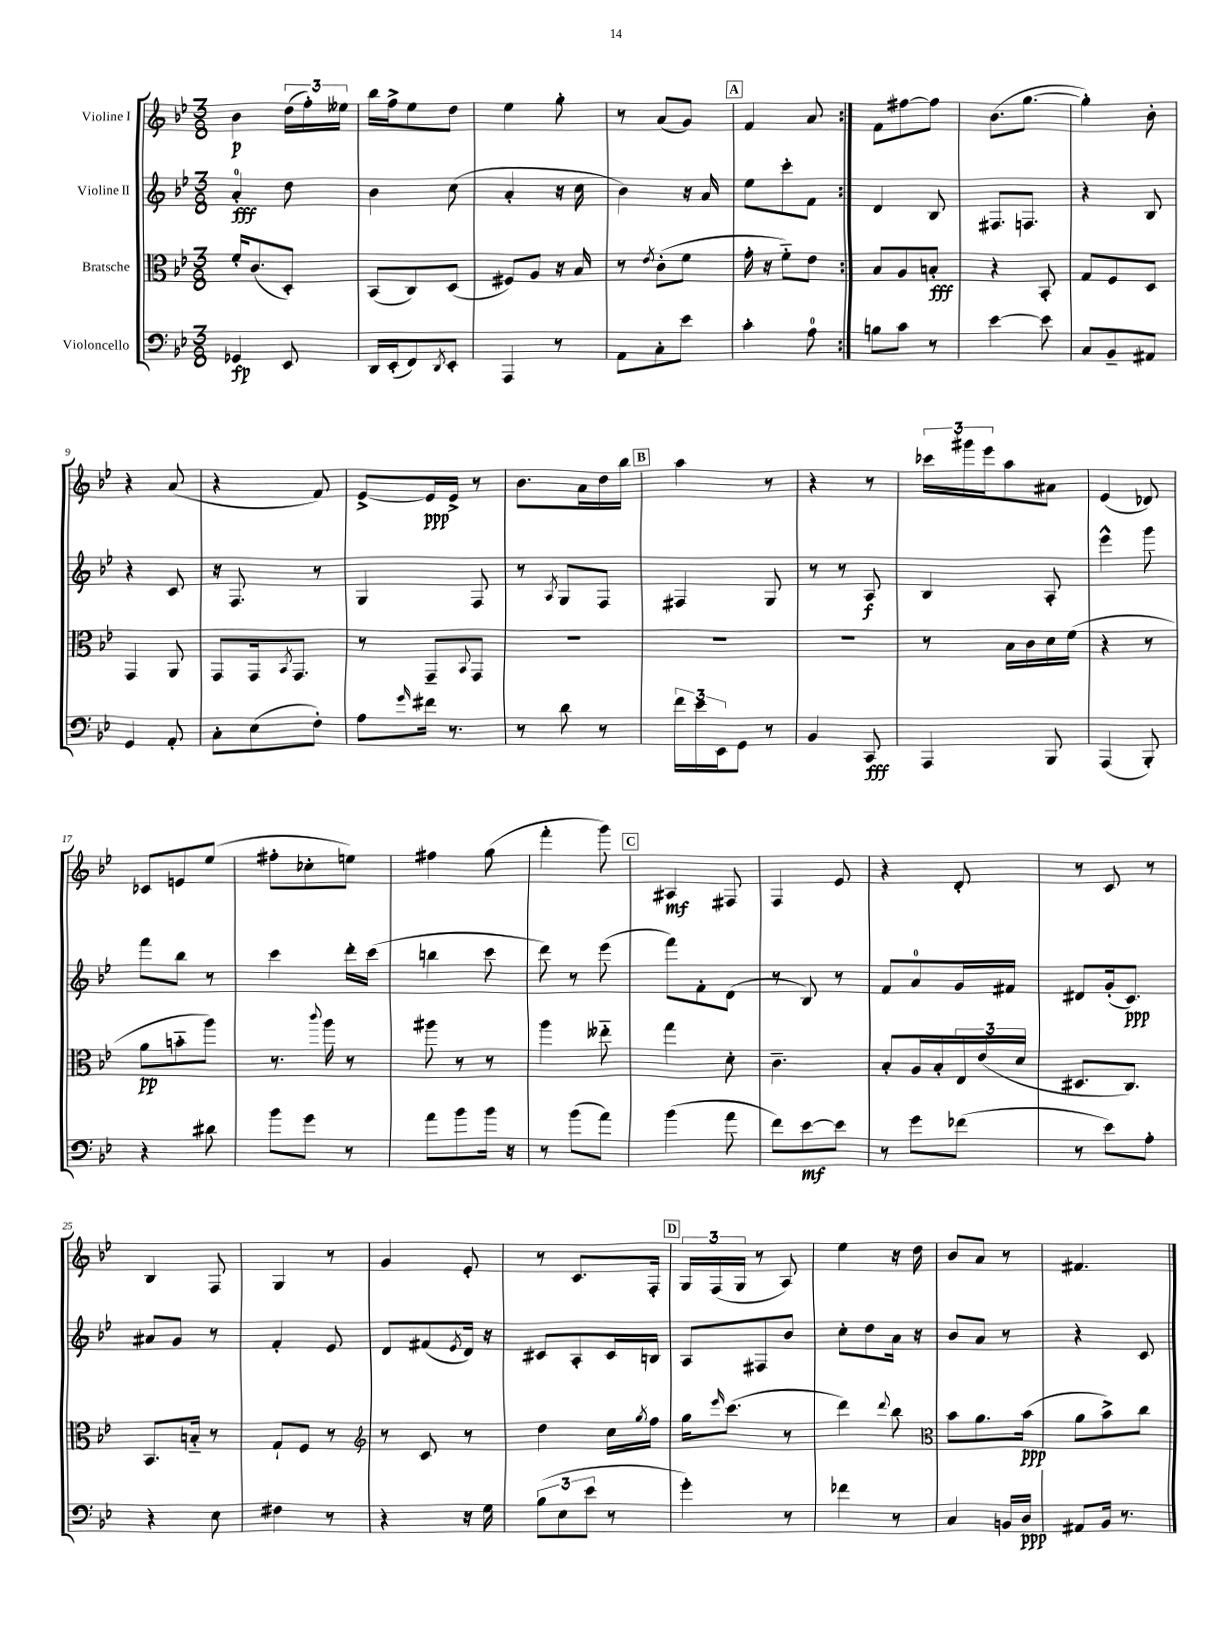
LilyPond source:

<<
\new StaffGroup <<
\new Staff = "s0" \with { instrumentName = "Violine I" } {
    \clef treble \key bes \major \numericTimeSignature \time 3/8
    \repeat volta 2 { bes'4\p \tuplet 3/2 { d''16( f''16-.) eeses''16 } |
    bes''16 f''16-> ees''8 d''8 |
    ees''4 g''8-. |
    r8 a'8( g'8) |
    \mark \markup { \box "A" } f'4 a'8 | }
    f'8 fis''8~ fis''8 |
    bes'8.( g''8.~ |
    g''4-.) bes'8-. |
    r4 a'8( |
    r4 f'8) |
    ees'8~-> ees'16\ppp ees'16-> r8 |
    bes'8. a'16 d''16 bes''16 |
    \mark \markup { \box "B" } a''4 r8 |
    r4 r8 |
    \tuplet 3/2 { ces'''16 gis'''16 ees'''16 } a''8 ais'8 |
    ees'4( des'8) |
    ces'8 e'8 ees''8( |
    fis''8-. ces''8-. e''8) |
    fis''4 g''8( |
    f'''4-. g'''8) |
    \mark \markup { \box "C" } ais4\mf fis8 |
    f4 ees'8 |
    r4 d'8-. |
    r8 c'8 r8 |
    bes4 f8 |
    g4 r8 |
    g'4 ees'8-. |
    r8 c'8. f16-. |
    \mark \markup { \box "D" } \tuplet 3/2 { g16 f16( g16 } r8 a8) |
    ees''4 r16 d''16 |
    bes'8 a'8 r8 |
    fis'4. \bar "|." |
}
\new Staff = "s1" \with { instrumentName = "Violine II" } {
    \clef treble \key bes \major \numericTimeSignature \time 3/8
    \repeat volta 2 { a'4-0-.\fff d''8 |
    bes'4 c''8( |
    a'4-. r16 c''16 |
    bes'4) r16 a'16 |
    \mark \markup { \box "A" } ees''8 c'''8-. f'8 | }
    d'4 bes8 |
    fis8. f8. |
    r4 bes8 |
    r4 c'8 |
    r16 f8. r8 |
    g4 f8 |
    r8 \acciaccatura { a8 } g8 f8 |
    \mark \markup { \box "B" } fis4 g8 |
    r8 r8 a8\f |
    bes4 a8-. |
    ees'''4-^ g'''8 |
    f'''8 bes''8 r8 |
    c'''4 d'''16-. c'''16( |
    b''4 c'''8 |
    d'''8) r8 ees'''8( |
    \mark \markup { \box "C" } f'''8) f'8-. d'8( |
    r8 bes8) r8 |
    f'8 a'8-0 g'16 fis'16 |
    dis'8 g'16-.( c'8.\ppp) |
    ais'8 g'8 r8 |
    f'4-. ees'8 |
    d'8 fis'8( \acciaccatura { ees'8 } d'16) r16 |
    cis'8 a8-. cis'16 b16 |
    \mark \markup { \box "D" } a8 fis8 bes'8 |
    c''8-. d''8 a'16 r16 |
    bes'8 a'8 r8 |
    r4 c'8 \bar "|." |
}
\new Staff = "s2" \with { instrumentName = "Bratsche" } {
    \clef alto \key bes \major \numericTimeSignature \time 3/8
    \repeat volta 2 { f'16-. c'8.( d8-.) |
    bes,8( c8) d8( |
    fis8) a8 r16 bes16 |
    r8 \acciaccatura { ees'8 } c'8-.( f'8 |
    \mark \markup { \box "A" } g'16-. r16 f'8-_) ees'8 | }
    bes8 a8 b8-.\fff |
    r4 bes,8-. |
    g8 f8 d8 |
    g,4 a,8 |
    g,8 g,16 \acciaccatura { bes,8 } g,8. |
    r8 g,8-- \appoggiatura { bes,8 } g,8 |
    R4. |
    \mark \markup { \box "B" } R4. |
    R4. |
    r8 bes16 c'16 d'16 f'16( |
    r4 r8 |
    a'8\pp b'8-_ a''8) |
    r8. \appoggiatura { c'''8 } a''16 r8 |
    ais''8 r8 r8 |
    a''4 eeses''8-_ |
    \mark \markup { \box "C" } g''4 d'8-. |
    c'4.-- |
    bes8-. a16 bes16-. \tuplet 3/2 { ees16 ees'16( d'16 } |
    dis8. c8.) |
    bes,8. b16-_ r8 |
    g8-! f8 r8 |
    \clef treble r8 c'8 r8 |
    d''4 c''16 \acciaccatura { g''8 } f''16 |
    \mark \markup { \box "D" } g''16 \grace { ees'''16 } c'''8.( r8 |
    d'''4) \appoggiatura { d'''8 } bes''8 |
    \clef alto bes'8 a'8. bes'16\ppp( |
    a'8 bes'8->) c''8 \bar "|." |
}
\new Staff = "s3" \with { instrumentName = "Violoncello" } {
    \clef bass \key bes \major \numericTimeSignature \time 3/8
    \repeat volta 2 { ges,4\fp ees,8 |
    d,16 ees,16-.( f,8) \acciaccatura { d,8 } ees,8-. |
    a,,4 r8 |
    a,8 c8-. ees'8 |
    \mark \markup { \box "A" } c'4-. a8-0 | }
    b8 c'8 r8 |
    ees'4~ ees'8 |
    c8 bes,8-- ais,8 |
    g,4 a,8-. |
    c8-. ees8( f8-.) |
    a8 \grace { g'16 } fis'16 r8. |
    r8 d'8 r8 |
    \mark \markup { \box "B" } \tuplet 3/2 { f'16 ees'16 ees,16 } g,8 r8 |
    bes,4 c,8\fff |
    a,,4 bes,,8 |
    a,,4( bes,,8-.) |
    r4 dis'8 |
    bes'8 g'8 r8 |
    a'8 bes'8 bes'16 r16 |
    r8 bes'8( a'8) |
    \mark \markup { \box "C" } bes'4( a'8 |
    f'8) ees'8~\mf ees'8 |
    r8 g'8 fes'8( |
    r8 ees'8) a8-. |
    r4 ees8 |
    fis4 r8 |
    r4 r16 g16 |
    \tuplet 3/2 { bes8( ees8 ees'8 } r8 |
    \mark \markup { \box "D" } g'4-.) r8 |
    fes'4 r8 |
    c4 b,16 d16\ppp |
    ais,8 bes,16 r8. \bar "|." |
}
>>
>>
